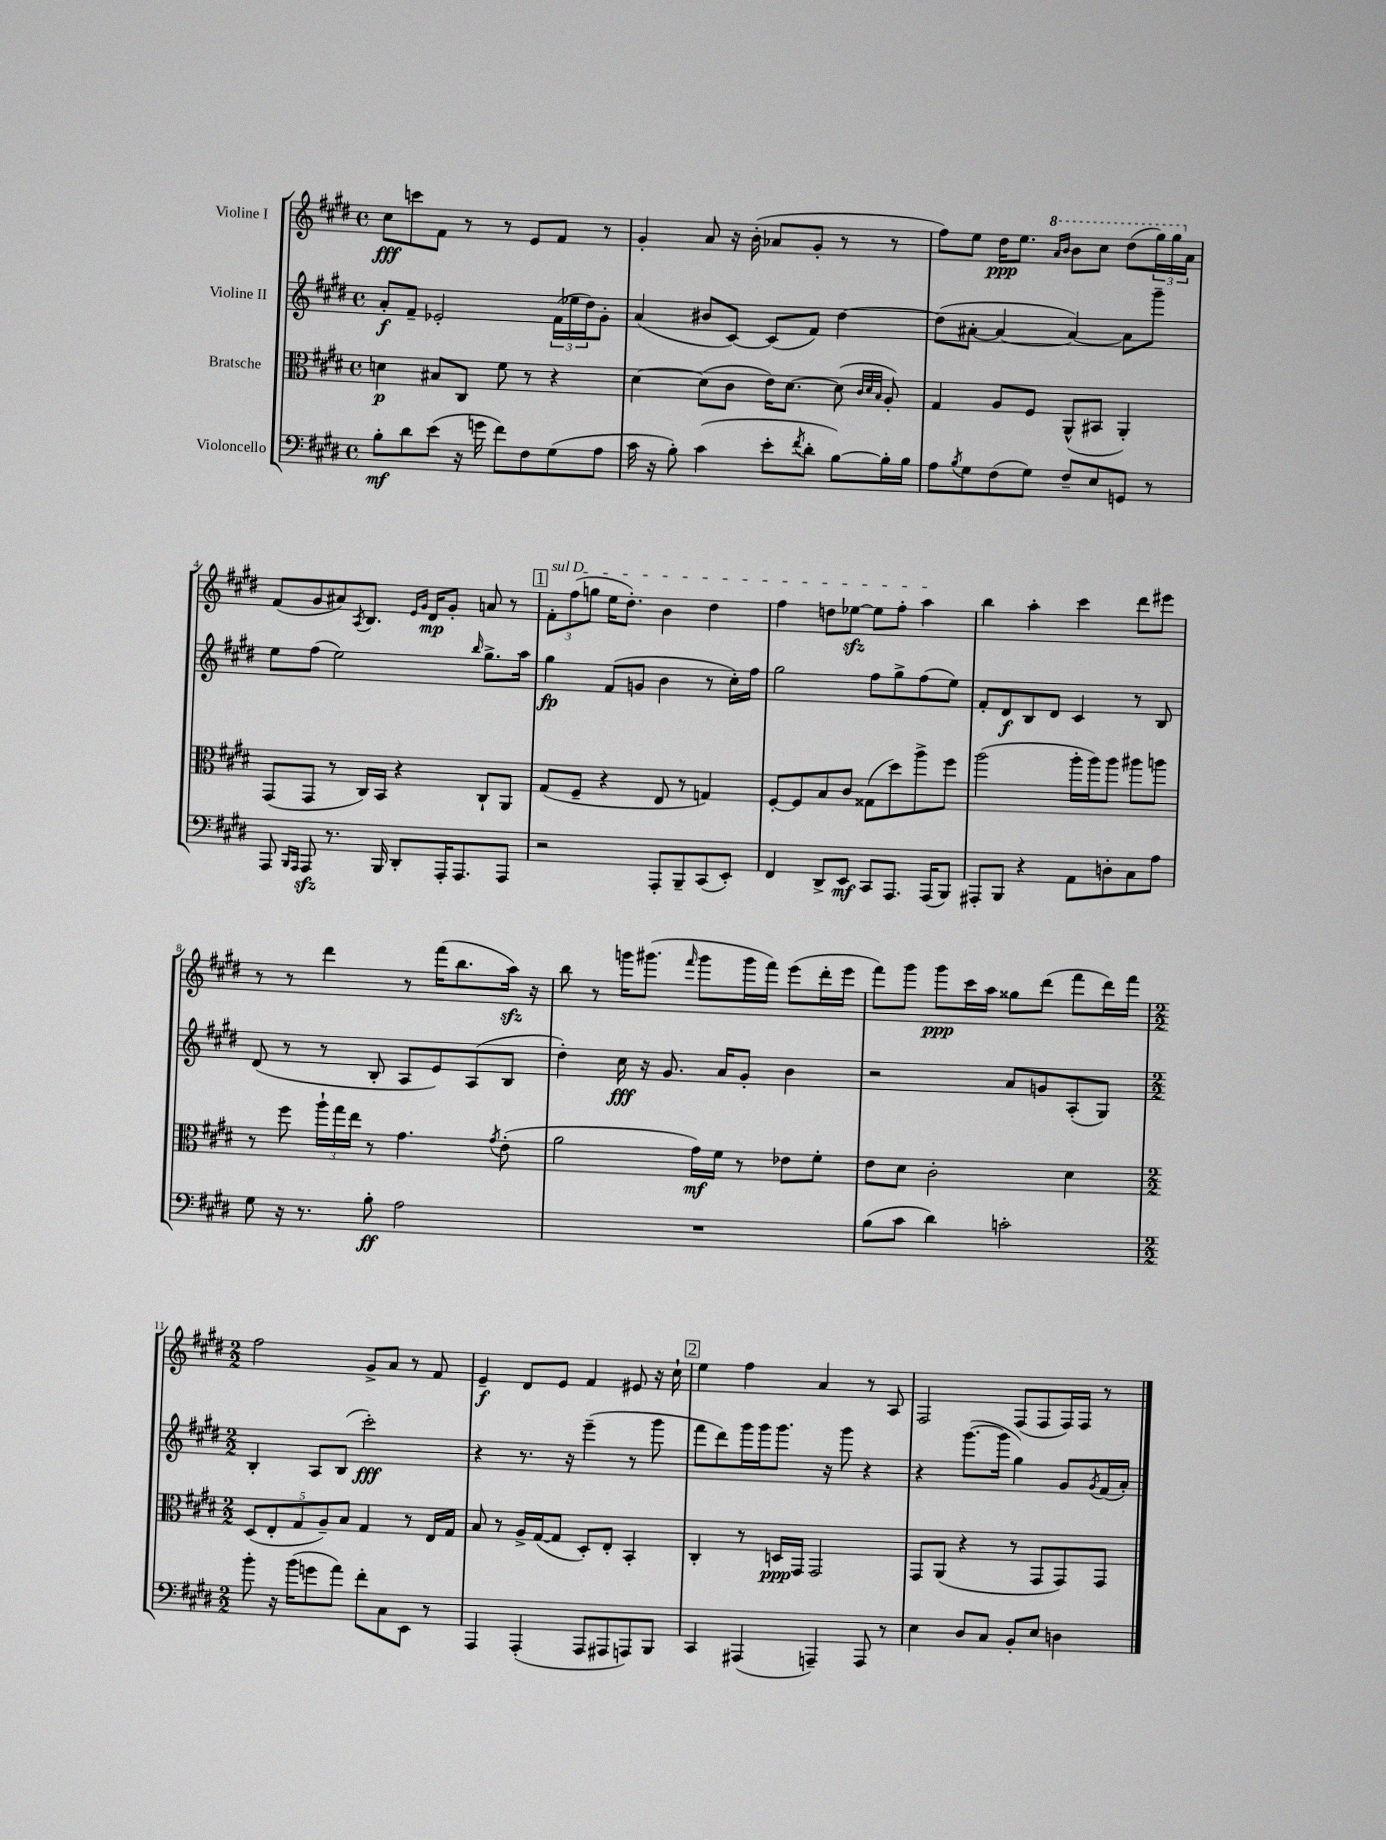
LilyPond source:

<<
\new StaffGroup <<
\new Staff = "s0" \with { instrumentName = "Violine I" } {
    \clef treble \key e \major \defaultTimeSignature \time 4/4
    cis''8\fff c'''8 fis'8 r8 r8 e'8 fis'8 r8 |
    gis'4-. a'8 r16 b'16-.( aes'8 gis'8-. r8 r8 |
    fis''8) e''8 dis''16\ppp e''8. \ottava #1 \grace { a''16 b''16 } b''8 cis'''8 dis'''8( \tuplet 3/2 { gis'''16) gis'''16 \ottava #0 a'16 } |
    fis'8( gis'8 ais'8) \acciaccatura { a8 } b8. \grace { e'16 gis'16 } dis'16\mp gis'8-. a'8 r8 |
    \mark \markup { \box "1" } \tuplet 3/2 { \once \override TextSpanner.bound-details.left.text = \markup { \italic "sul D" } fis'8-.\startTextSpan fis''8( g''8 } e''16 dis''8.-.) b'4 dis''4 |
    fis''4 d''8 ees''8~\sfz ees''8 fis''8-. a''4\stopTextSpan |
    b''4 a''4-. cis'''4 dis'''8 eis'''8 |
    r8 r8 dis'''4 r8 fis'''16( b''8. a''16\sfz) r16 |
    b''8 r8 g'''16 gis'''8.( \grace { fis'''16 } gis'''8 gis'''16 fis'''16) e'''8( dis'''16-. e'''16 |
    fis'''8) gis'''8 gis'''8\ppp cis'''16 a''16 gisis''8 dis'''8( fis'''8 dis'''16) fis'''16 |
    \numericTimeSignature \time 2/2 fis''2 gis'8-> a'8 r8 fis'8 |
    e'4--\f dis'8 e'8 fis'4 eis'8 r16 cis''16-! |
    \mark \markup { \box "2" } e''4 fis''4 a'4 r8 a8 |
    fis2 fis8( fis8 fis16) fis16 r8 \bar "|." |
}
\new Staff = "s1" \with { instrumentName = "Violine II" } {
    \clef treble \key e \major \defaultTimeSignature \time 4/4
    a'8-.\f fis'8-- ees'2-. \tuplet 3/2 { fis'16( ees''16 dis''16) } gis'8-. |
    a'4( bis'8 cis'8~) cis'8( fis'8) dis''4~ |
    dis''8( ais'8~-. ais'4~ ais'4~) ais'8 gis'''8-- |
    e''8 fis''8( e''2) \grace { b''16 } gis''8.-> a''16 |
    \mark \markup { \box "1" } gis''4\fp fis'8( g'8 b'4 r8 cis''16-.) fis''16 |
    gis''2 fis''8 gis''8-> fis''8( e''8) |
    fis'8-. dis'8\f b8 dis'8 cis'4 r8 b8 |
    dis'8( r8 r8 b8-. a8 e'8) a8( b8 |
    dis''4-.) cis''16\fff r16 gis'8. a'16 gis'8-. b'4 |
    r2 a'8 g'8 a8-.( gis8) |
    \numericTimeSignature \time 2/2 b4-. a8 b8( cis'''2-.\fff) |
    r4 r8. r16 e'''4--( r8 gis'''8 |
    \mark \markup { \box "2" } fis'''8 dis'''8) gis'''16 gis'''16 gis'''8. r16 gis'''8 r4 |
    r4 gis'''8.~( gis'''16 gis''4) gis'8 \acciaccatura { gis'8 } fis'16( a'16-.) \bar "|." |
}
\new Staff = "s2" \with { instrumentName = "Bratsche" } {
    \clef alto \key e \major \defaultTimeSignature \time 4/4
    d'4\p bis8 cis8 fis'8 r8 r4 |
    dis'4~ dis'8( cis'8 e'16) dis'8.~ dis'8( \grace { cis'32 dis'32 b32 } a8-.) |
    gis4 a8 fis8 a,8-^( bis,8 a,4-.) |
    gis,8( gis,8 r8 cis16) b,16 r4 cis8-! a,8 |
    \mark \markup { \box "1" } gis8( fis8-- r4 e8 r8 g4) |
    fis8~-. fis8 b8 cis'8 gisis8( dis''8) a''8-> fis''8 |
    a''2( a''16-. a''16) a''8 ais''8 a''8 |
    r8 fis''8 \tuplet 3/2 { a''16-! gis''16 e''16 } r8 gis'4. \acciaccatura { gis'8 } e'8-.( |
    a'2 gis'16\mf) fis'16 r8 ees'8 fis'8-. |
    e'8 dis'8 cis'2-. dis'4 |
    \numericTimeSignature \time 2/2 \tuplet 5/4 { dis8( e8-. gis8 a8--) b8 } gis4 r8 e16 gis16 |
    b8 r8 a16-> gis16~( gis8 dis8-.) e8-. b,4-. |
    \mark \markup { \box "2" } cis4-. r8 d16\ppp gis,16 gis,2 |
    gis,8 a,8( r4 r8 gis,8 gis,8) gis,8 \bar "|." |
}
\new Staff = "s3" \with { instrumentName = "Violoncello" } {
    \clef bass \key e \major \defaultTimeSignature \time 4/4
    b8-.\mf dis'8 e'8( r16 g'16 fis'8) fis8 gis8( a8 |
    cis'16 r16 b8-.) cis'4( e'8-. \acciaccatura { fis'8 } dis'8-. b8~) b16-. b16 |
    a8 \acciaccatura { b8 } gis8 fis8( gis8) fis8-- e8 g,8 r8 |
    a,,8 \grace { b,,16 a,,16 } a,,8\sfz r8. b,,16 dis,8-. a,,16-. a,,8. a,,8 |
    \mark \markup { \box "1" } r2 a,,8-. b,,8-- cis,8( e,8-.) |
    fis,4 dis,8-> e,8\mf cis,8 a,,8. a,,16( b,,8) |
    ais,,8-. b,,8 r4 a,8 d8-. cis8 a8 |
    gis8 r16 r8. b8-.\ff a2 |
    R1 |
    b8( cis'8 dis'4) c'2-. |
    \numericTimeSignature \time 2/2 b'8-. r16 b'16( g'8 a'8) fis'8-. cis8 e,8 r8 |
    a,,4 a,,4-.( a,,8 ais,,8 a,,8) b,,8 |
    \mark \markup { \box "2" } cis,4 ais,,4( a,,4--) a,,8 r8 |
    e4 dis8 cis8 b,8-. e8 d4 \bar "|." |
}
>>
>>
